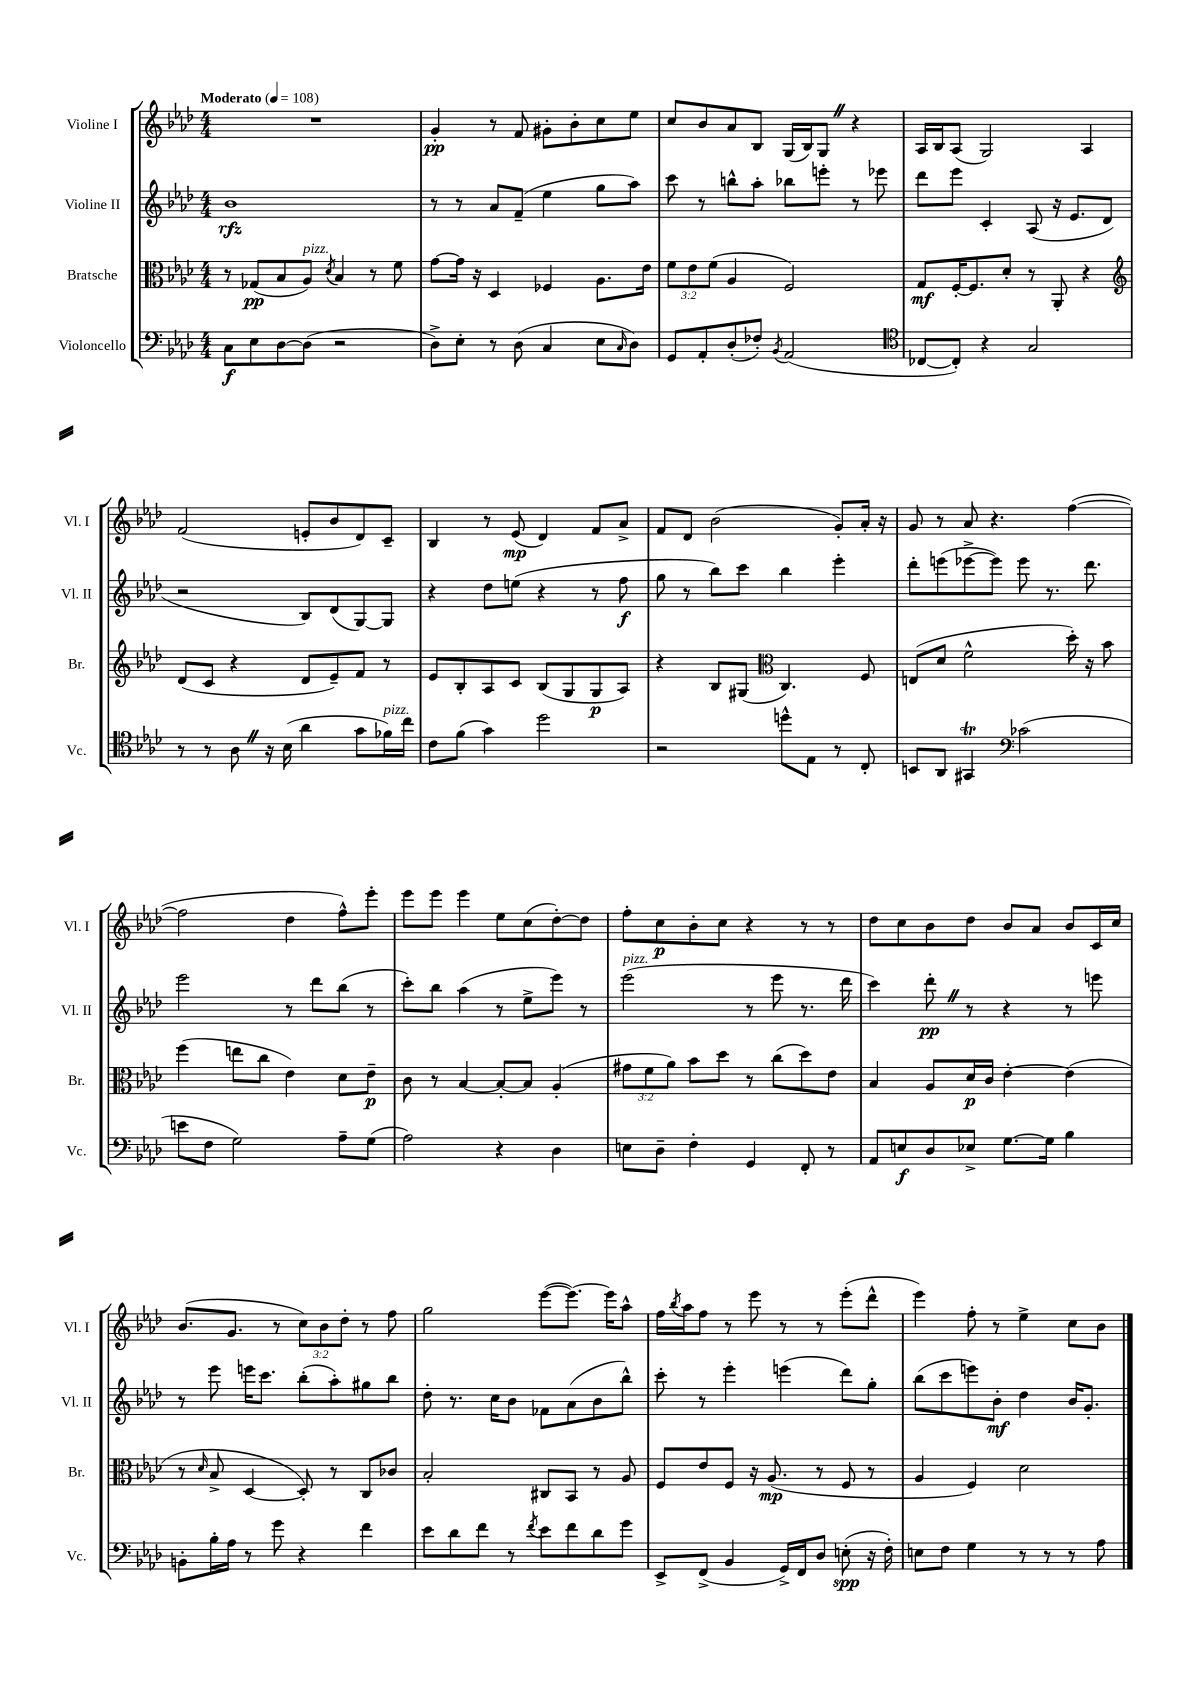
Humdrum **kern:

**kern	**kern	**kern	**kern
*staff4	*staff3	*staff2	*staff1
*clefF4	*clefC3	*clefG2	*clefG2
*k[b-e-a-d-]	*k[b-e-a-d-]	*k[b-e-a-d-]	*k[b-e-a-d-]
*M4/4	*M4/4	*M4/4	*M4/4
*MM108	*MM108	*MM108	*MM108
8C\L	8r	1b-	1r
8E-\	(8G-/L	.	.
[8D-\	8B-/	.	.
(8D-\]J	8A-/J)	.	.
.	8qd-/	.	.
2r	4B-/	.	.
.	8r	.	.
.	8f\	.	.
=	=	=	=
8D-^\L)	[8g\L	8r	4g'/
8E-'\J	16g\]Jk	8r	.
.	16r	.	.
8r	4D-/	8a-/L	8r
(8D-\	.	(8f~/J	8f/
4C/	4F-/	4ee-\	8g#'\L
.	.	.	8b-'\
8E-\L	8.A-\L	8gg\L	8cc\
16qqC/	.	.	.
8D-\J)	.	8aa-\J)	8ee-\J
.	16e-\Jk	.	.
=	=	=	=
8GG/L	12f\L	8ccc\	8cc/L
.	12e-\	.	.
8AA-'/	.	8r	8b-/
.	(12f\J	.	.
(8D-'/	4A-/	8bb^^\L	8a-/
8F-'/J)	.	8aa-'\J	8B-/J
8qBB-/	.	.	.
(2AA-/	2F/)	8bb-\L	(16G/LL
.	.	.	16B-/J)
.	.	8eee'\J	8G/J
.	.	8r	4r
.	.	8eee-\	.
=	=	=	=
*clefC4	*	*	*
[8C-/L	8G/L	8ddd-\L	16A-/LL
.	.	.	16B-/J
8C-'/]J)	[16F'/K	8eee-\J	(8A-/J
.	8.F/]	.	.
4r	.	4c'/	2G/)
.	8d-'/J	.	.
2G/	8r	(8A-/	.
.	8AA-'/	16r	.
.	.	8.e-/L	.
.	4r	.	4A-/
.	.	8d-/J	.
=	=	=	=
*	*clefG2	*	*
8r	(8d-/L	2r	(2f/
8r	8c/J	.	.
8A-\	4r	.	.
16r	.	.	.
(16B-\	.	.	.
4a-\	8d-/L	8B-/L)	8e'/L
.	8e-~/)	(8d-/	8b-/
8g\L	8f/J	[8G/)	8d-/)
16f-\L)	8r	8G/]J	8c~/J
16cc\JJ	.	.	.
=	=	=	=
8c\L	8e-/L	4r	4B-/
(8f\J	8B-'/	.	.
4g\)	8A-/	8dd-\L	8r
.	8c/J	(8ee\J	(8e-/
2dd-\	(8B-/L	4r	4d-/)
.	8G/	.	.
.	8G/	8r	8f/L
.	8A-/J)	8ff\	8a-^/J
=	=	=	=
2r	4r	8gg\	8f/L
.	.	8r	8d-/J
.	8B-/L	8bb-\L)	(2b-\
.	(8G#/J	8ccc\J	.
*	*clefC3	*	*
8dd^^\L	4.C/)	4bb-\	.
8E-\J	.	.	.
8r	.	4eee-'\	8g'/L)
8C'/	8F/	.	16a-'/Jk
.	.	.	16r
=	=	=	=
8BB/L	(8E/L	8ddd-'\L	8g/
8AA-/J	8d-/J	(8eee\	8r
4GG#/	2f^^\	[8eee-^\	8a-/
.	.	8eee-\]J)	4.r
*clefF4	*	*	*
(2c-\	.	8eee-\	.
.	.	8.r	.
.	16dd-'\)	.	([4ff\
.	16r	8.ddd-\	.
.	8b-\	.	.
=	=	=	=
8e\L	(4ff\	2eee-\	2ff\]
8F\J	.	.	.
2G\)	8ee\L	.	.
.	8cc\J	.	.
.	4e-\)	8r	4dd-\
.	.	8ddd-\L	.
8A-~\L	8d-\L	(8bb-\J	8ff^^\L)
(8G\J	8e-~\J	8r	8eee-'\J
=	=	=	=
2A-\)	8c\	8ccc'\L)	8eee-\L
.	8r	8bb-\J	8eee-\J
.	[4B-/	(4aa-\	4eee-\
4r	8B-'/_L	8r	8ee-\L
.	8B-/]J	8ee-^\L	(8cc\
4D-\	(4A-'/	8eee-\J)	[8dd-'\)
.	.	8r	8dd-\]J
=	=	=	=
8E\L	12g#\L	(2eee-\	8ff'\L
.	12f\	.	.
8D-~\J	.	.	8cc\
.	12a-\J)	.	.
4F'\	8b-\L	.	8b-'\
.	8dd-\J	.	8cc\J
4GG/	8r	8r	4r
.	(8cc\L	8eee-\	.
8FF'/	8dd-\)	8.r	8r
8r	8e-\J	.	8r
.	.	16ddd-\	.
=	=	=	=
8AA-/L	4B-/	4ccc\)	8dd-\L
8E/	.	.	8cc\
8D-/	8A-/L	8ddd-'\	8b-\
8E-^/J	16d-/L	8r	8dd-\J
.	16c/JJ	.	.
[8.G\L	[4e-'\	4r	8b-/L
.	.	.	8a-/J
16G\]Jk	.	.	.
4B-\	(4e-\]	8r	8b-/L
.	.	8eee\	16c/L
.	.	.	16cc/JJ
=	=	=	=
8BB'\L	8r	8r	(8.b-/L
.	16qqd-/	.	.
16B-'\L	8B-^/	8eee-\	.
16A-\JJ	.	.	8.g/J
8r	[4D-/	16eee\LK	.
.	.	8.ccc\J	.
8g\	.	.	8r
4r	8D-'/])	(8bb-'\L	12cc\L)
.	.	.	12b-\
.	8r	8aa-'\)	.
.	.	.	12dd-'\J
4f\	8C/L	8gg#\	8r
.	8c-/J	8bb-\J	8ff\
=	=	=	=
8e-\L	2B-'/	8dd-'\	2gg\
8d-\	.	8.r	.
8f\J	.	.	.
.	.	16cc\LK	.
8r	.	8b-\J	.
8qf/	.	.	.
8e-\L	8C#/L	8f-\L	([8eee-\L
8f\	8BB-/J	(8a-\	8.eee-\_J)
8d-\	8r	8b-\	.
.	.	.	16eee-\]LK
8g\J	8A-/	8bb-^^\J)	8aa-^^\J
=	=	=	=
8EE-^/L	8F/L	8ccc'\	16ff\LL
.	.	.	8qbb-/
.	.	.	16aa-\J
(8FF^/J	8e-/	8r	8ff\J
4BB-/	8F/J	4eee-'\	8r
.	16r	.	8eee-\
.	(8.A-/	.	.
16GG^/LL)	.	(4eee\	8r
16FF/J	.	.	.
8D-/J	8r	.	8r
(8E'\	8F/	8ddd-\L)	(8eee-'\L
16r	8r	8gg'\J	8ddd-^^\J
16F'\)	.	.	.
=	=	=	=
8E\L	4A-/	(8bb-\L	4eee-\)
8F\J	.	8ccc\	.
4G\	4F/)	8eee\)	8ff'\
.	.	8b-'\J	8r
8r	2d-\	4dd-\	4ee-^\
8r	.	.	.
8r	.	16b-/LK	8cc\L
.	.	8.g'/J	.
8A-\	.	.	8b-\J
==	==	==	==
*-	*-	*-	*-
